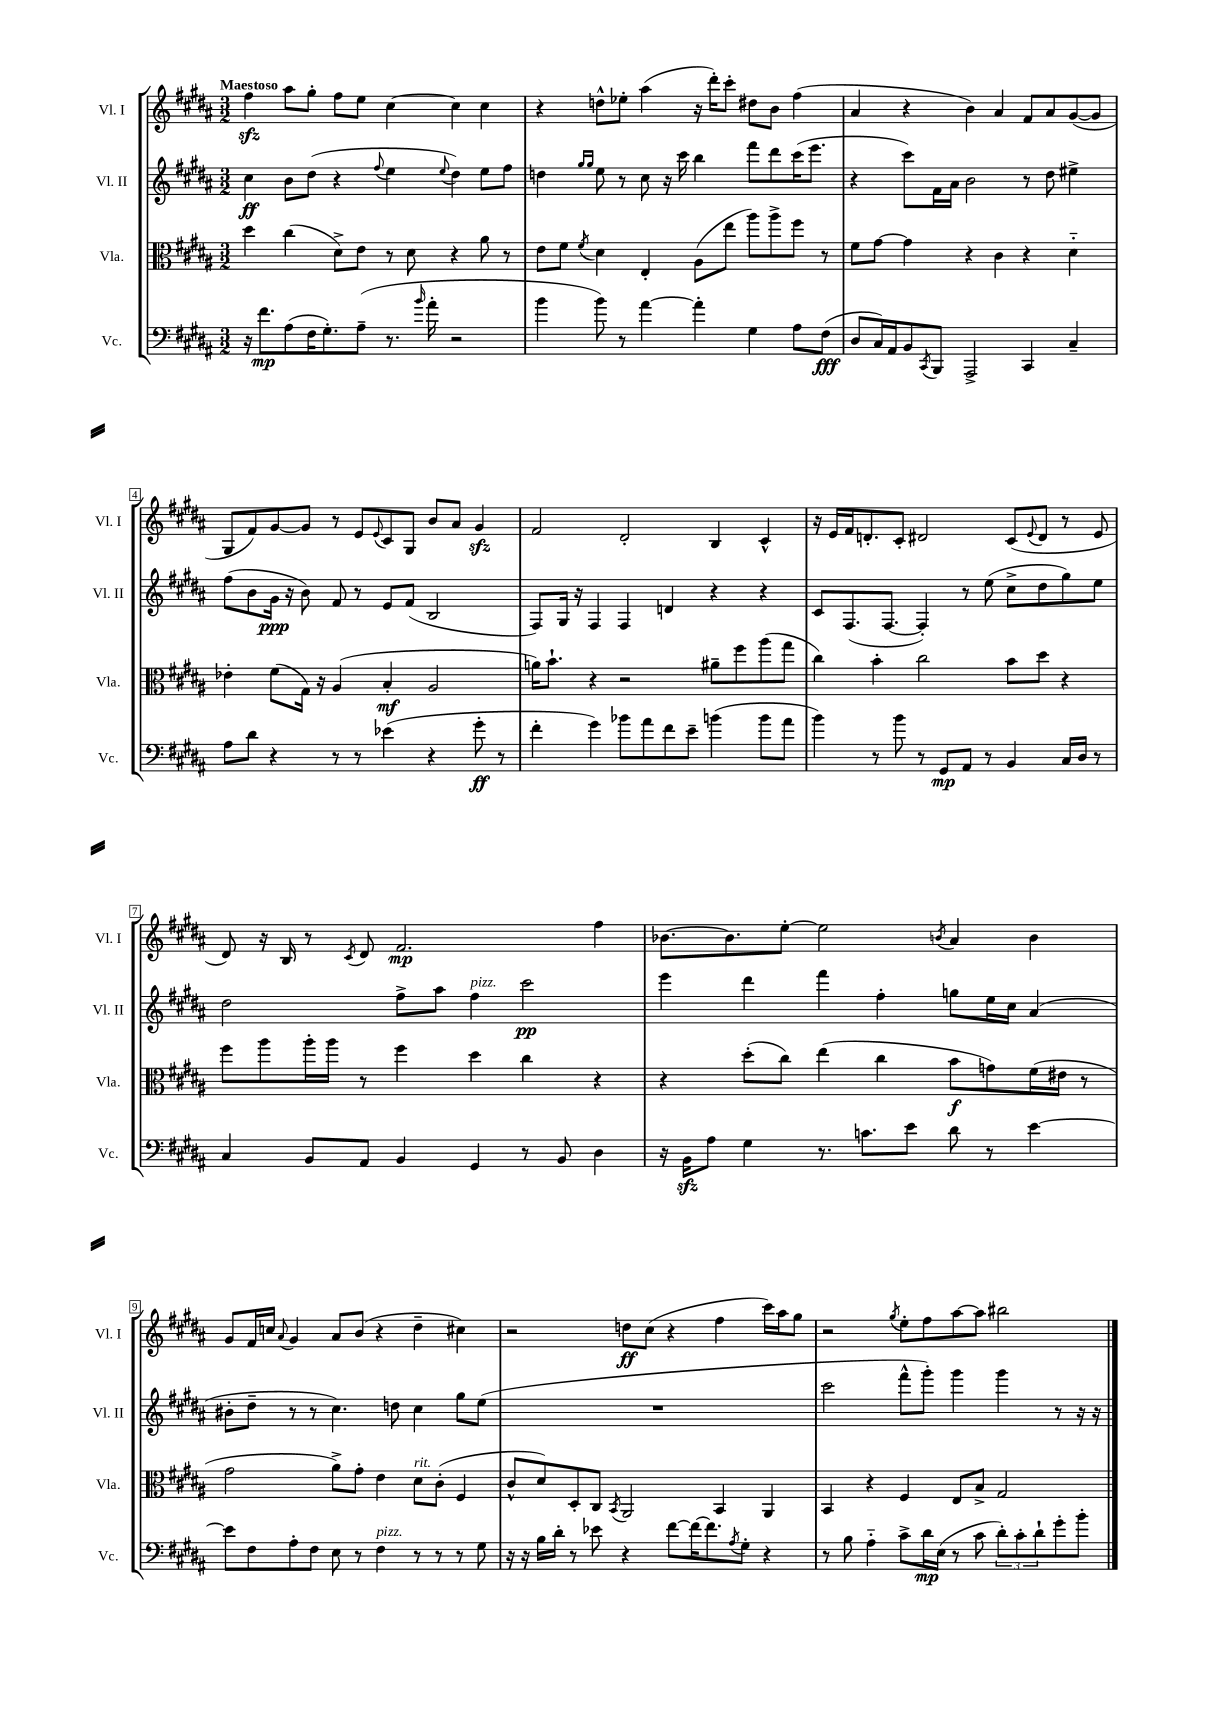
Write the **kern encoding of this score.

**kern	**kern	**kern	**kern
*staff4	*staff3	*staff2	*staff1
*clefF4	*clefC3	*clefG2	*clefG2
*k[f#c#g#d#a#]	*k[f#c#g#d#a#]	*k[f#c#g#d#a#]	*k[f#c#g#d#a#]
*M3/2	*M3/2	*M3/2	*M3/2
16r	4dd#	4cc#	4ff#
8.f#	.	.	.
(8A#	(4cc#	8b	8aa#
16F#	.	(8dd#	8gg#'
8.G#')	.	.	.
.	8d#^)	4r	8ff#
(8A#~	8e	.	8ee
.	.	8qqff#	.
8.r	8r	4ee	[4cc#
.	8d#	.	.
16qqb	.	.	.
16a#'	.	.	.
.	.	8qqee	.
2r	4r	4dd#)	4cc#]
.	8a#	8ee	4cc#
.	8r	8ff#	.
=	=	=	=
4b	8e	4dd	4r
.	8f#	.	.
.	.	16qqgg#	.
.	8qf#	16qqgg#	.
8b)	4d#	8ee	8dd^^
8r	.	8r	8ee-'
[4a#	4E'	8cc#	(4aa#
.	.	16r	.
.	.	16ccc#	.
4a#']	(8A#	4bb	16r
.	.	.	16ddd#')
.	8ee	.	8ccc#'
4G#	8aa#)	8fff#	8dd#
.	8aa#^	8ddd#	8b
8A#	8ff#	(16ccc#	(4ff#
.	.	8.eee	.
(8F#	8r	.	.
=	=	=	=
8D#	8f#	4r	4a#
16C#)	[8g#	.	.
16AA#	.	.	.
8BB	4g#]	8ccc#)	4r
8qCC#	.	.	.
8BBB	.	16f#	.
.	.	16a#	.
2AAA#^	4r	2b	4b)
.	4c#	.	4a#
4CC#	4r	8r	8f#
.	.	8dd#	8a#
4C#~	4d#'~	4ee#^	([8g#
.	.	.	8g#]
=	=	=	=
8A#	4e-'	(8ff#	8G#
8d#	.	8b	8f#)
4r	(8f#	16g#	[8g#
.	.	16r	.
.	16G#)	8b)	8g#]
.	16r	.	.
8r	(4A#	8f#	8r
8r	.	8r	8e
.	.	.	8qqe
(4e-	4B'	8e	8c#
.	.	(8f#	8G#
4r	2A#	2B	8b
.	.	.	8a#
8g#'	.	.	4g#
8r	.	.	.
=	=	=	=
4f#'	16a)	8F#)	2f#
.	8.b`	.	.
.	.	16G#	.
.	.	16r	.
4g#)	4r	4F#	.
8b-	2r	4F#	2d#'
8a#	.	.	.
8f#	.	4d	.
8e~	.	.	.
(4b	8a#~	4r	4B
.	8ff#	.	.
8b	(8aa#	4r	4c#^^
8a#	8gg#	.	.
=	=	=	=
4b)	4cc#)	8c#	16r
.	.	.	16e
.	.	(8.F#	16f#
.	.	.	8.d'
8r	4b'	.	.
.	.	[8.F#	.
8b	.	.	8c#'
8r	2cc#	4F#'])	2d#
8GG#	.	.	.
8AA#	.	8r	.
8r	.	(8ee	.
4BB	8b	8cc#^	(8c#
.	.	.	8qqe
.	8dd#	8dd#	8d#
16C#	4r	8gg#)	8r
16D#	.	.	.
8r	.	8ee	8e
=	=	=	=
4C#	8ff#	2dd#	8d#)
.	8aa#	.	16r
.	.	.	16B
8BB	16aa#'	.	8r
.	16aa#	.	.
.	.	.	8qc#
8AA#	8r	.	8d#
4BB	4ff#	8ff#^	2.f#
.	.	8aa#	.
4GG#	4dd#	4ff#	.
8r	4cc#	2ccc#	.
8BB	.	.	.
4D#	4r	.	4ff#
=	=	=	=
16r	4r	4eee	[8.b-
16BB	.	.	.
8A#	.	.	.
.	.	.	8.b-]
4G#	(8dd#'	4ddd#	.
.	8cc#)	.	[8ee'
8.r	(4ee	4fff#	2ee]
8.c	.	.	.
.	4cc#	4ff#'	.
8e	.	.	.
.	.	.	8qb
8d#	8b	8gg	4a#
8r	8g)	16ee	.
.	.	16cc#	.
[4e	(16f#	(4a#	4b
.	16e#	.	.
.	8r	.	.
=	=	=	=
8e]	2g#	8b#'	8g#
8F#	.	8dd#~	16f#
.	.	.	16cc
.	.	.	8qqa#
8A#'	.	8r	4g#
8F#	.	8r	.
8E	8a#^)	4.cc#)	8a#
8r	8g#'	.	(8b
4F#	4e	.	4r
.	.	8dd	.
8r	8d#	4cc#	4dd#~
8r	(8c#'	.	.
8r	4F#	8gg#	4cc#)
8G#	.	(8ee	.
=	=	=	=
16r	8c#^^	1.r	2r
16r	.	.	.
16B	8d#)	.	.
16d#'	.	.	.
8r	8D#'	.	.
8e-	8C#	.	.
.	8qBB	.	.
4r	2AA#	.	8dd
.	.	.	(8cc#
[8f#	.	.	4r
16f#_	.	.	.
8.f#]	.	.	.
.	4BB	.	4ff#
8qA#	.	.	.
8G#'	.	.	.
4r	4AA#	.	16ccc#)
.	.	.	16aa#
.	.	.	8gg#
=	=	=	=
8r	4BB	2ccc#	2r
8B	.	.	.
4A#'~	4r	.	.
.	.	.	8qgg#
8c#^	4F#	8fff#^^	8ee'
16d#	.	8ggg#')	8ff#
(16E	.	.	.
8r	8E	4ggg#	[8aa#
8c#	8B^	.	8aa#]
12d#')	2G#	4ggg#	2bb#
12c#'	.	.	.
12d#`	.	.	.
8g#'	.	8r	.
8b'	.	16r	.
.	.	16r	.
==	==	==	==
*-	*-	*-	*-
